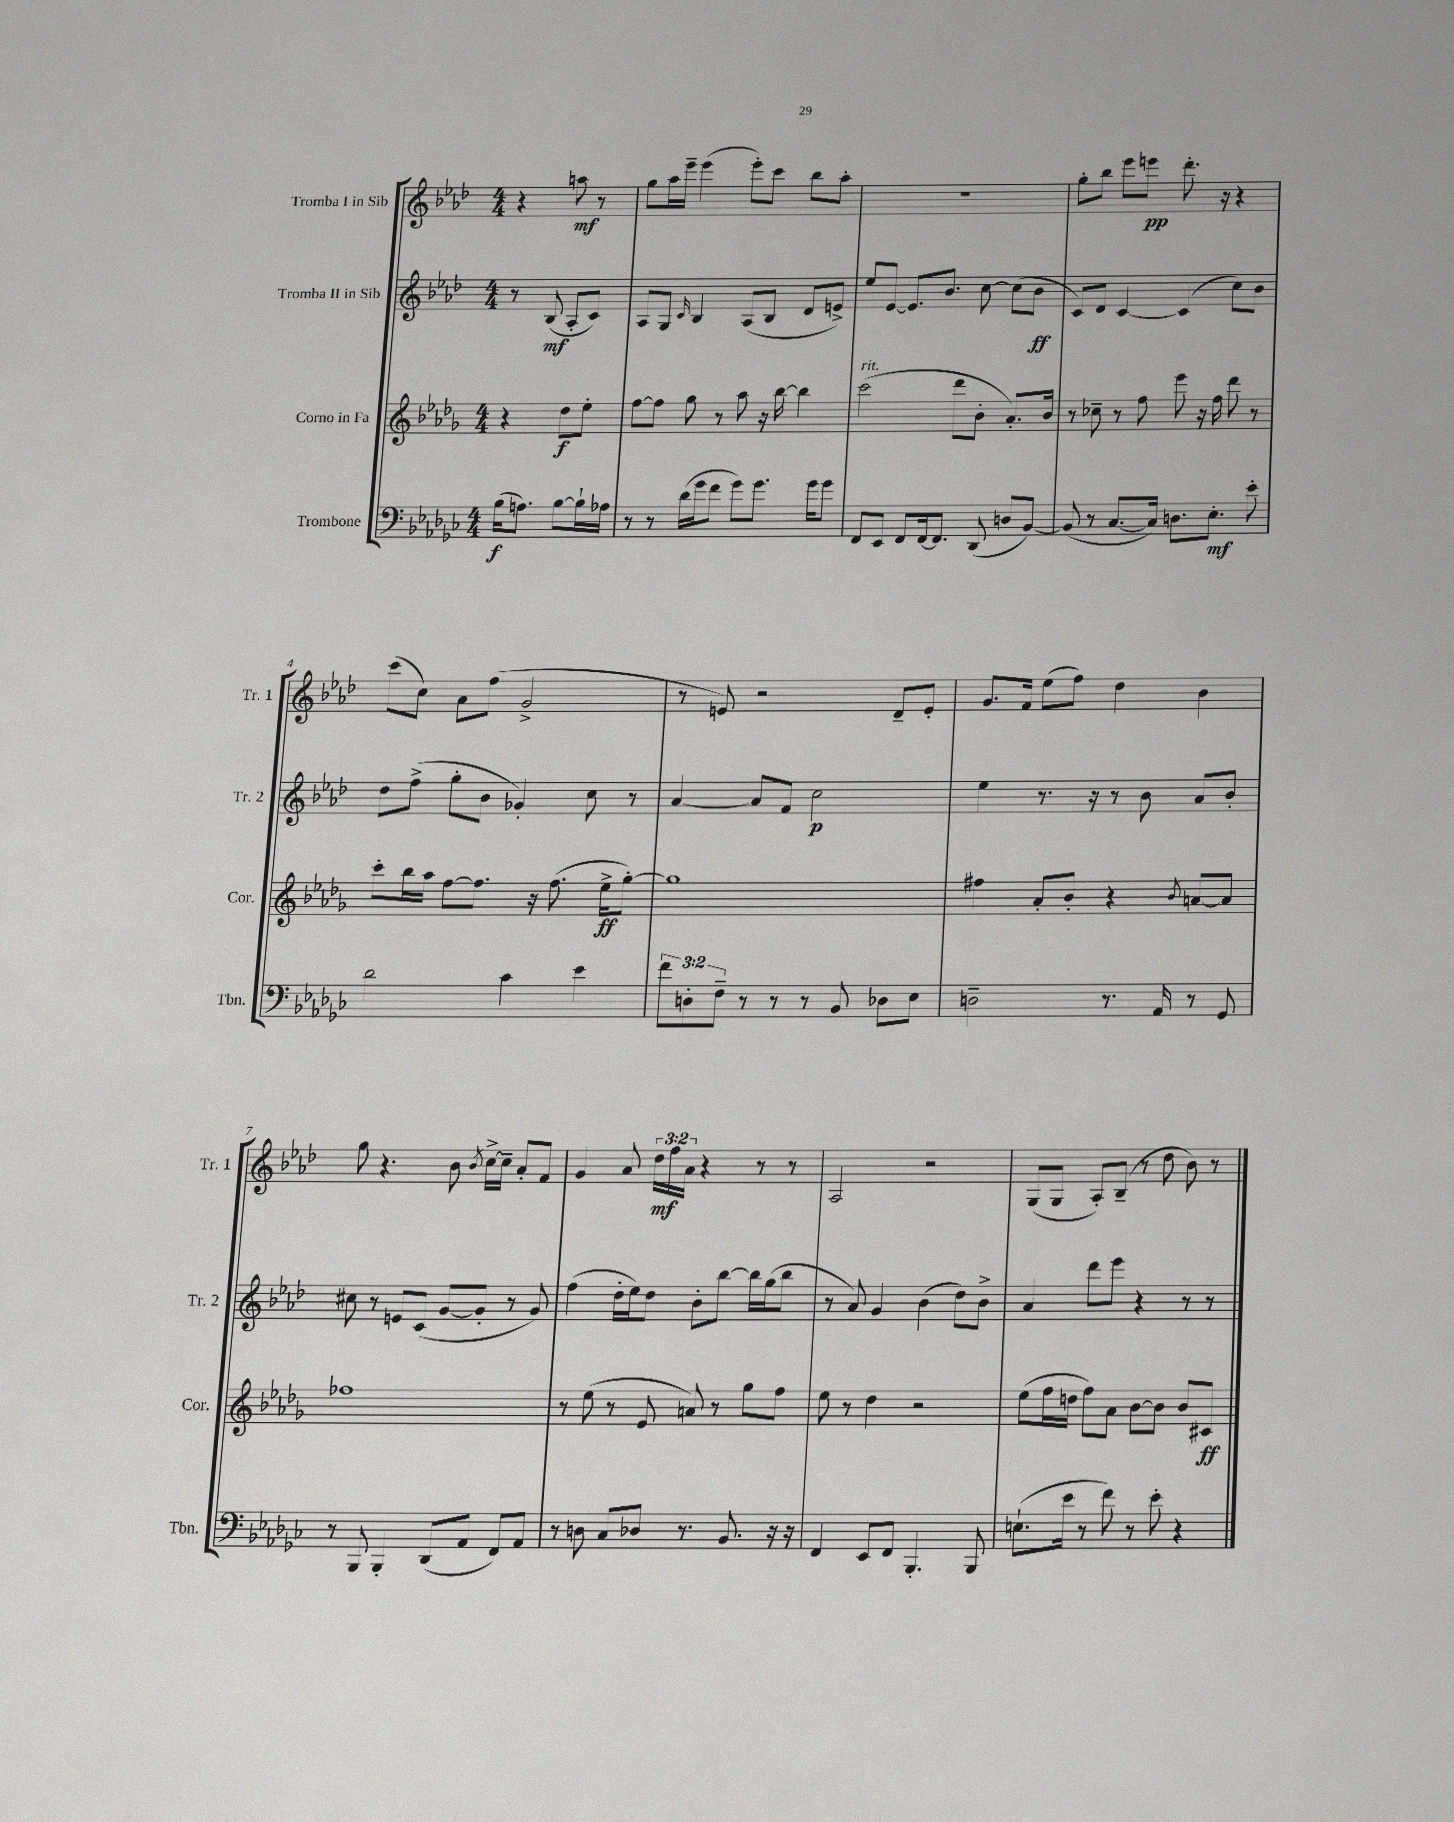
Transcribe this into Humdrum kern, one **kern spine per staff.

**kern	**kern	**kern	**kern
*staff4	*staff3	*staff2	*staff1
*clefF4	*clefG2	*clefG2	*clefG2
*k[b-e-a-d-g-c-]	*k[b-e-a-d-g-]	*k[b-e-a-d-]	*k[b-e-a-d-]
*M4/4	*M4/4	*M4/4	*M4/4
(16B-\LK	4r	8r	4r
8.A\J)	.	.	.
.	.	(8B-/	.
[8B-\L	8dd-\L	8A-'/L	8aa\
16B-`\]L	8ee-'\J	8c/J)	8r
16A-\JJ	.	.	.
=	=	=	=
8r	[8ff\L	8A-/L	8gg\L
8r	8ff\]J	8G/J	16aa-\L
.	.	.	16eee-~\JJ
.	.	16qqc/	.
(16d-\LL	8gg-\	4B-/	(4eee-\
16g-\J	.	.	.
8f\J	8r	.	.
8g-\L)	8aa-\	(8A-/L	8eee-'\L)
8.g-\J	16r	8B-/J	8ccc\J
.	[16bb-\	.	.
.	4bb-\]	8d-/L	8bb-\L
16g-\LK	.	.	.
8g-\J	.	8e^/J)	8aa-'\J
=	=	=	=
8FF/L	(2ccc\	8ee-/L	1r
8EE-/J	.	[8e-/J	.
8FF/L	.	8.e-/]L	.
[16FF/k	.	.	.
8.FF/]J	.	8.b-/J	.
.	8ddd-\L	.	.
(8DD-/	8b-'\J	[8cc\	.
8D/L	8.a-'/L)	(8cc\]L	.
[8BB-/J)	.	8b-\J	.
.	16b-/Jk	.	.
=	=	=	=
(8BB-/]	8r	8c/L)	8gg'\L
8r	8cc-~\	8d-/J	8bb-\J
[8.C-/L	8r	[4c/	8eee-\L
.	8ff\	.	8eee\J
16C-/]Jk)	.	.	.
8.D\L	8eee-\	(4c/]	8.ddd-'\
.	16r	.	.
8.E-'\J	16ff\	.	16r
.	8ddd-\	8cc\L)	4r
8e-'\	8r	8b-\J	.
=	=	=	=
2d-\	8ccc'\L	8dd-\L	(8ccc\L
.	16bb-\L	(8ff^\J	8cc\J)
.	16aa-\JJ	.	.
.	[8ff\L	8gg'\L	8a-\L
.	8.ff\]J	8b-\J	(8ff\J
4c-\	.	4g-'/)	2g^/
.	16r	.	.
.	(8.ff\	.	.
4e-\	.	8cc\	.
.	16ee-^\LK	.	.
.	[8gg-'\J)	8r	.
=	=	=	=
12f\L	1gg-]	[4a-/	8r
12D'\	.	.	.
.	.	.	8e/)
12F~\J	.	.	.
8r	.	8a-/]L	2r
8r	.	8f/J	.
8r	.	2cc\	.
8BB-/	.	.	.
8D-\L	.	.	8d-~/L
8E-\J	.	.	8e'/J
=	=	=	=
2D~\	4ff#\	4ee-\	8.g/L
.	.	.	16f/Jk
.	8a-'/L	8.r	(8ee-\L
.	8b-'/J	.	8ff\J)
.	.	16r	.
8.r	4r	8r	4dd-\
.	.	8b-\	.
16AA-/	.	.	.
.	8qb-/	.	.
8r	[8a/L	8a-/L	4b-\
8GG-/	8a/]J	8b-'/J	.
=	=	=	=
8r	1ff-	8cc#\	8gg\
8BBB-/	.	8r	4.r
4BBB-'/	.	8e/L	.
.	.	(8c/J	.
(8DD-/L	.	[8g/L	8b-\
.	.	.	8qb-/
8AA-/J	.	8g'/]J	[16cc^\LL
.	.	.	16cc~\]JJ
8FF/L)	.	8r	8a-'/L
8AA-/J	.	8g/)	8f/J
=	=	=	=
8r	8r	(4ff\	4g/
8D\	(8ee-\	.	.
8C-/L	8r	16dd-'\LL	8a-/
.	.	16ee-\J)	.
8D-/J	8e-/	8dd-\J	24dd-\LL
.	.	.	24ff\
.	.	.	24a-\JJ
8.r	8a/)	8b-'\L	4r
.	8r	[8bb-\J	.
8.BB-/	.	.	.
.	8gg-\L	16bb-\]LL	8r
.	.	(16gg\J	.
16r	8ff\J	8bb-\J	8r
16r	.	.	.
=	=	=	=
4FF/	8ee-\	8r	2A-/
.	8r	8a-/)	.
8EE-/L	4dd-\	4g/	.
8FF/J	.	.	.
4.BBB-'/	2r	(4b-\	2r
.	.	8dd-\L)	.
8BBB-/	.	8b-^\J	.
=	=	=	=
(8.E`\L	(8ee-\L	4a-/	(8G/L
.	16ff\L	.	8G/J
16e-\Jk	16dd\JJ	.	.
8r	8ff\L)	8ddd-\L	8A-'/L)
8f\)	8a-\J	8eee-\J	(8B-~/J
8r	[8b-\L	4r	8r
8e-'\	8b-\]J	.	8dd-\
4r	8b-/L	8r	8b-\)
.	8c#/J	8r	8r
==	==	==	==
*-	*-	*-	*-
